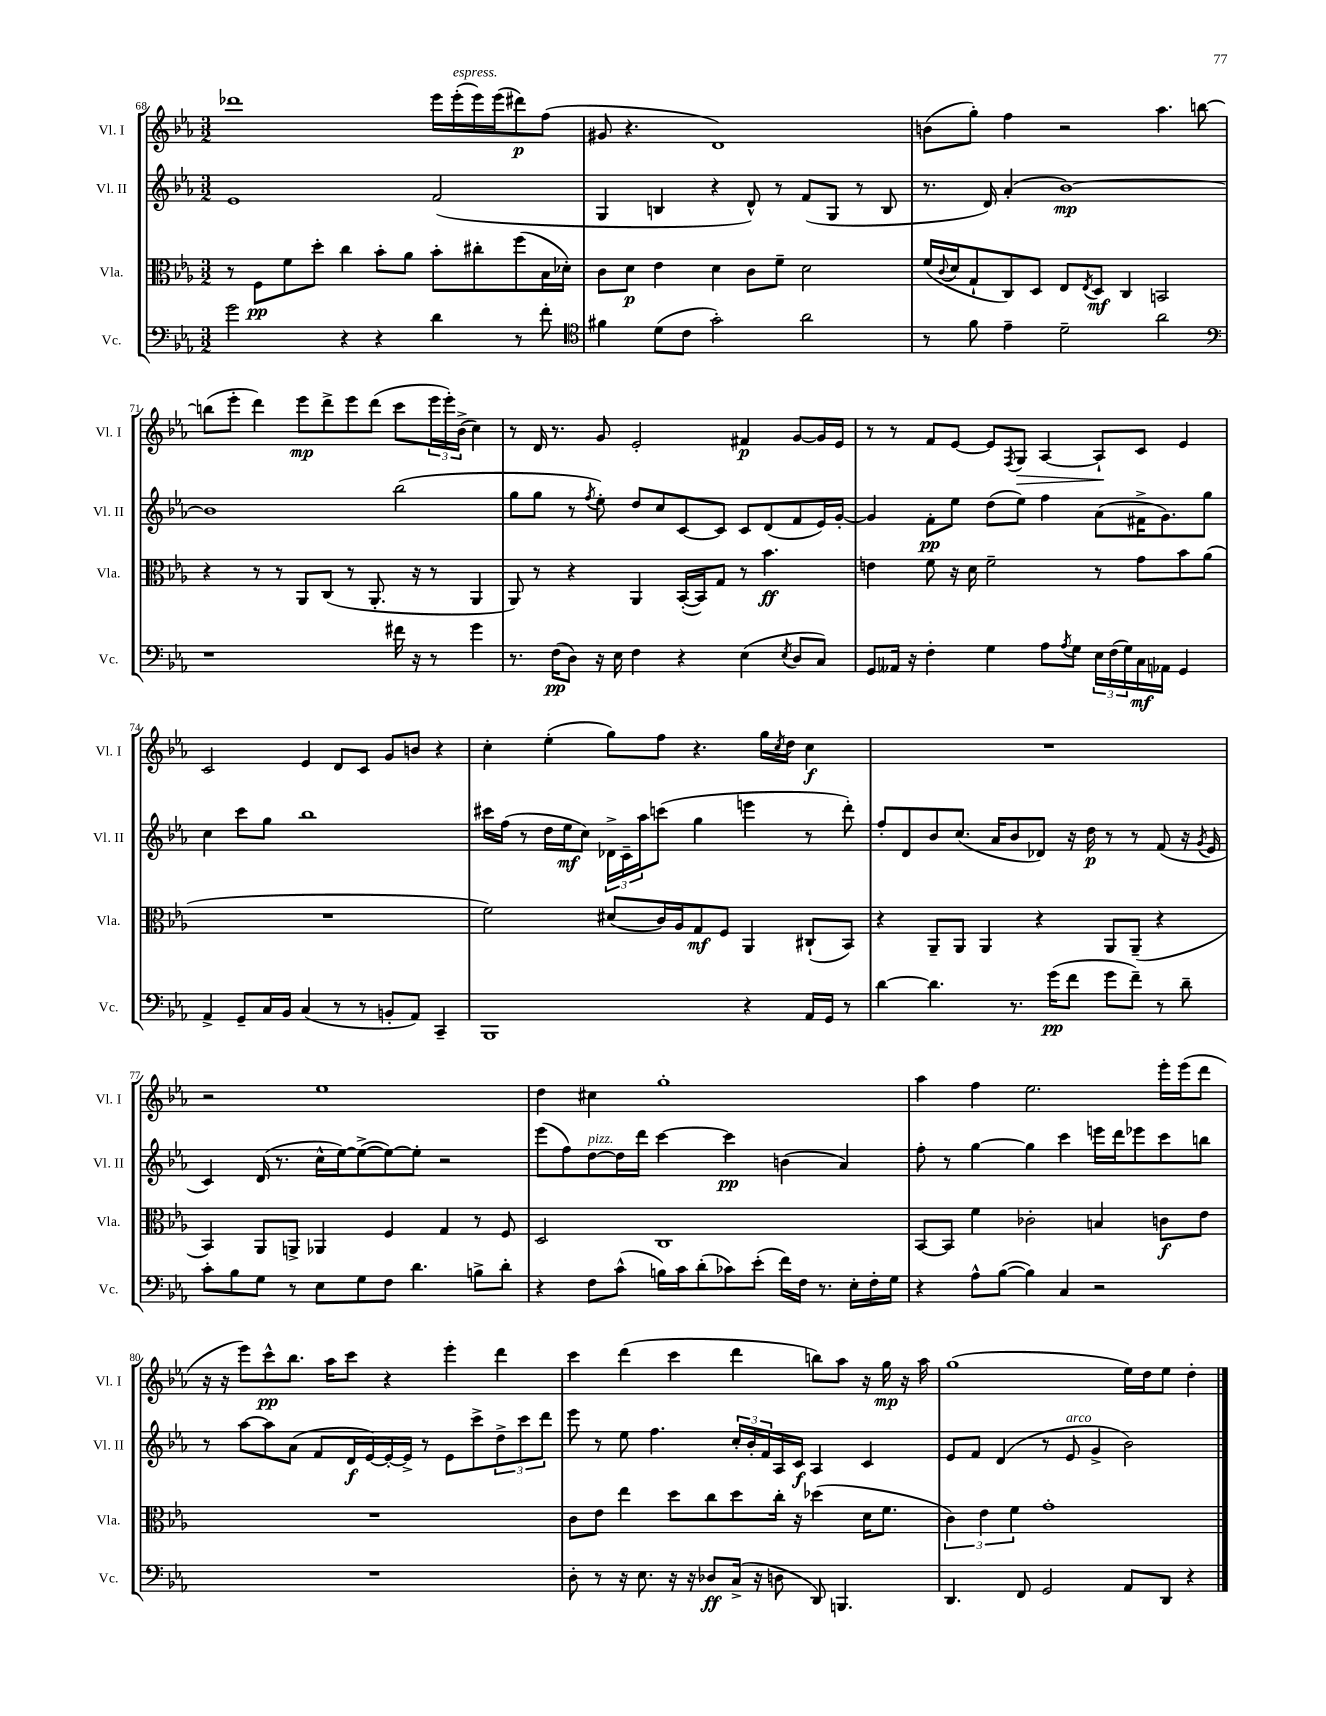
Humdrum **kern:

**kern	**dynam	**kern	**dynam	**kern	**dynam	**kern	**dynam
*part4	*part4	*part3	*part3	*part2	*part2	*part1	*part1
*staff4	*staff4	*staff3	*staff3	*staff2	*staff2	*staff1	*staff1
*I"Vc.	*	*I"Vla.	*	*I"Vl. II	*	*I"Vl. I	*
*I'Vc.	*	*I'Vla.	*	*I'Vl. II	*	*I'Vl. I	*
*clefF4	*	*clefC3	*	*clefG2	*	*clefG2	*
*k[b-e-a-]	*	*k[b-e-a-]	*	*k[b-e-a-]	*	*k[b-e-a-]	*
*M3/2	*	*M3/2	*	*M3/2	*	*M3/2	*
=68	=68	=68	=68	=68	=68	=68	=68
2g\	.	8r	.	1e-	.	1ddd-X	.
.	.	8F\L	pp	.	.	.	.
.	.	8f\	.	.	.	.	.
.	.	8dd'\J	.	.	.	.	.
4r	.	4cc\	.	.	.	.	.
4r	.	8b-'\L	.	.	.	.	.
.	.	8a-\J	.	.	.	.	.
4d\	.	8b-'\L	.	(2f/	.	16eee-\LL	.
!	!	!	!	!	!	!LO:TX:a:i:t=espress.	!
.	.	.	.	.	.	(16eee-'\	.
.	.	8cc#X'\	.	.	.	16eee-\)	.
.	.	.	.	.	.	(16eee-\J	.
8r	.	(8ff\	.	.	.	8ddd#X\)	p
8f'\	.	16B-\L	.	.	.	(8ff\J	.
.	.	16d-X'\JJ)	.	.	.	.	.
=69	=69	=69	=69	=69	=69	=69	=69
*clefC4	*	*	*	*	*	*	*
4f#X\	.	8c\L	.	4G/	.	8g#X/	.
.	.	8d\J	p	.	.	4.r	.
(8d\L	.	4e-\	.	4Bn/	.	.	.
8c\J	.	.	.	.	.	.	.
2g'\)	.	4d\	.	4r	.	1d)	.
.	.	8c\L	.	8d^^/)	.	.	.
.	.	8f~\J	.	8r	.	.	.
2a-\	.	2d\	.	(8f/L	.	.	.
.	.	.	.	8G/J	.	.	.
.	.	.	.	8r	.	.	.
.	.	.	.	8B/	.	.	.
=70	=70	=70	=70	=70	=70	=70	=70
8r	.	(16f/LL	.	8.r	.	(8bn\L	.
.	.	8qqc/	.	.	.	.	.
.	.	16d/J	.	.	.	.	.
8f\	.	8G`/	.	.	.	8gg'\J)	.
.	.	.	.	16d/)	.	.	.
4e-~\	.	8C/)	.	(4a-'/	.	4ff\	.
.	.	8D/J	.	.	.	.	.
2d~\	.	8E-/L	.	[1b-)	mp	2r	.
.	.	8qE-/	.	.	.	.	.
.	.	8D/J	mf	.	.	.	.
.	.	4C/	.	.	.	.	.
2a-\	.	2BBn/	.	.	.	4.aa-\	.
.	.	.	.	.	.	[8bbn\	.
!!LO:LB:g=z
=71	=71	=71	=71	=71	=71	=71	=71
*clefF4	*	*	*	*	*	*	*
1r	.	4r	.	1b-]	.	(8bbn\L]	.
.	.	.	.	.	.	8eee-'\J	.
.	.	8r	.	.	.	4ddd\)	.
.	.	8r	.	.	.	.	.
.	.	8AA-/L	.	.	.	8eee-\L	mp
.	.	(8C/J	.	.	.	8ddd^\	.
.	.	8r	.	.	.	8eee-\	.
.	.	8.AA-'/	.	.	.	(8ddd\J	.
16f#X\	.	.	.	(2bb-\	.	8ccc\L	.
16r	.	16r	.	.	.	.	.
8r	.	8r	.	.	.	24eee-\L	.
.	.	.	.	.	.	24eee-'\)	.
.	.	.	.	.	.	(24b-^\JJ	.
4g\	.	4AA-/	.	.	.	4cc\)	.
=72	=72	=72	=72	=72	=72	=72	=72
8.r	.	8AA-/)	.	8gg\L	.	8r	.
.	.	8r	.	8gg\J	.	16d/	.
(16F\KL	pp	.	.	.	.	8.r	.
8D\J)	.	4r	.	8r	.	.	.
.	.	.	.	8qff/	.	.	.
16r	.	.	.	8ee-'\)	.	8g/	.
16E-\	.	.	.	.	.	.	.
4F\	.	4AA-/	.	8dd/L	.	2e-'/	.
.	.	.	.	8cc/	.	.	.
4r	.	([16BB-'/LL	.	[8c/	.	.	.
.	.	16BB-/J])	.	.	.	.	.
.	.	8G/J	.	8c/J]	.	.	.
(4E-\	.	8r	.	8c/L	.	4f#X/	p
.	.	4.b-\	ff	(8d/	.	.	.
8qE-/	.	.	.	.	.	.	.
8D/L	.	.	.	8f/	.	[8g/L	.
8C/J)	.	.	.	16e-/L)	.	16g/L]	.
.	.	.	.	[16g'/JJ	.	16e-/JJ	.
=73	=73	=73	=73	=73	=73	=73	=73
8GG/L	.	4en\	.	4g/]	.	8r	.
16AA--X/Jk	.	.	.	.	.	8r	.
16r	.	.	.	.	.	.	.
4F'\	.	8f\	.	8f'\L	pp	8f/L	.
.	.	16r	.	8ee-\J	.	[8e-/J	.
.	.	16d\	.	.	.	.	.
4G\	.	2f~\	.	(8dd\L	.	8e-/L]	.
.	.	.	.	.	.	8qF/	.
!	!	!	!	!	!	!	!LO:HP:b
.	.	.	.	8ee-\J)	.	8G/J	>
8A-\L	.	.	.	4ff\	.	[4A-/	.
8qA-/	.	.	.	.	.	.	.
8G\J	.	.	.	.	.	.	.
24E-\LL	.	8r	.	(8a-\L	.	8A-`/L]	.
(24F\	.	.	.	.	.	.	.
24G\)	.	.	.	.	.	.	.
16C\	mf	8g\L	.	16f#X^\K	.	8c/J	]
16AA-X\JJ	.	.	.	8.g\)	.	.	.
4GG/	.	8b-\	.	.	.	4e-/	.
.	.	(8a-\J	.	8gg\J	.	.	.
!!LO:LB:g=z
=74	=74	=74	=74	=74	=74	=74	=74
4AA-^/	.	1.r	.	4cc\	.	2c/	.
8GG~/L	.	.	.	8ccc\L	.	.	.
16C/L	.	.	.	8gg\J	.	.	.
16BB-/JJ	.	.	.	.	.	.	.
(4C/	.	.	.	1bb-	.	4e-/	.
8r	.	.	.	.	.	8d/L	.
8r	.	.	.	.	.	8c/J	.
8BBn'/L	.	.	.	.	.	8g/L	.
8AA-/J)	.	.	.	.	.	8bn/J	.
4CC~/	.	.	.	.	.	4r	.
=75	=75	=75	=75	=75	=75	=75	=75
1BBB-	.	2f\)	.	16ccc#X\LL	.	4cc'\	.
.	.	.	.	(16ff\JJ	.	.	.
.	.	.	.	8r	.	.	.
.	.	.	.	16dd\LL	.	(4ee-'\	.
.	.	.	.	16ee-\J	mf	.	.
.	.	.	.	8cc\J)	.	.	.
.	.	(8d#X/L	.	24d-X^\LL	.	8gg\L)	.
.	.	.	.	24c~\	.	.	.
.	.	.	.	24aa-\J	.	.	.
.	.	16c/L)	.	(8cccn\J	.	8ff\J	.
.	.	16A-/J	.	.	.	.	.
.	.	8G/	mf	4gg\	.	4.r	.
.	.	8F/J	.	.	.	.	.
4r	.	4AA-/	.	4eeen\	.	.	.
.	.	.	.	.	.	16gg\LL	.
.	.	.	.	.	.	8qcc/	.
.	.	.	.	.	.	16dd\JJ	.
16AA-/LL	.	(8C#X`/L	.	8r	.	4cc\	f
16GG/JJ	.	.	.	.	.	.	.
8r	.	8BB-/J)	.	8ddd'\)	.	.	.
=76	=76	=76	=76	=76	=76	=76	=76
[4d\	.	4r	.	8ff'/L	.	1.r	.
.	.	.	.	8d/	.	.	.
4.d\]	.	8AA-~/L	.	8b-/	.	.	.
.	.	8AA-/J	.	(8.cc/J	.	.	.
.	.	4AA-/	.	.	.	.	.
.	.	.	.	16a-/KL	.	.	.
8.r	.	.	.	8b-/	.	.	.
.	.	4r	.	8d-X/J)	.	.	.
(16g\KL	pp	.	.	.	.	.	.
8f\J	.	.	.	16r	.	.	.
.	.	.	.	16dd\	p	.	.
8g\L	.	8AA-/L	.	8r	.	.	.
8f~\J)	.	(8AA-~/J	.	8r	.	.	.
8r	.	4r	.	(8f/	.	.	.
8d~\	.	.	.	16r	.	.	.
.	.	.	.	8qg/	.	.	.
.	.	.	.	16e-/	.	.	.
!!LO:LB:g=z
=77	=77	=77	=77	=77	=77	=77	=77
8c'\L	.	4BB-/)	.	4c/)	.	2r	.
8B-\	.	.	.	.	.	.	.
8G\J	.	8AA-/L	.	(16d/	.	.	.
.	.	.	.	8.r	.	.	.
8r	.	8AAn^/J	.	.	.	.	.
8E-\L	.	4AA-X/	.	16cc^^\LL	.	1ee-	.
.	.	.	.	[16ee-\J)	.	.	.
8G\	.	.	.	(8ee-^\_	.	.	.
8F\J	.	4F/	.	8ee-\_)	.	.	.
4.d\	.	.	.	8ee-'\J]	.	.	.
.	.	4G/	.	2r	.	.	.
8Bn^\L	.	8r	.	.	.	.	.
8d'\J	.	8F/	.	.	.	.	.
=78	=78	=78	=78	=78	=78	=78	=78
4r	.	2D/	.	(8eee-\L	.	4dd\	.
.	.	.	.	8ff\)	.	.	.
!	!	!	!	!LO:TX:a:i:t=pizz.	!	!	!
8F\L	.	.	.	[8dd\	.	4cc#X\	.
(8c^^\J	.	.	.	16dd\L]	.	.	.
.	.	.	.	16ddd\JJ	.	.	.
16Bn\LL)	.	1C	.	[4ccc\	.	1gg'	.
16c\J	.	.	.	.	.	.	.
(8d'\	.	.	.	.	.	.	.
8c-X\)	.	.	.	4ccc\]	pp	.	.
(8e-'\J	.	.	.	.	.	.	.
16f\LL)	.	.	.	(4bn\	.	.	.
16F\JJ	.	.	.	.	.	.	.
8.r	.	.	.	.	.	.	.
.	.	.	.	4a-/)	.	.	.
16E-'\LL	.	.	.	.	.	.	.
16F'\	.	.	.	.	.	.	.
16G\JJ	.	.	.	.	.	.	.
=79	=79	=79	=79	=79	=79	=79	=79
4r	.	[8BB-/L	.	8ff'\	.	4aa-\	.
.	.	8BB-/J]	.	8r	.	.	.
8A-^^\L	.	4f\	.	[4gg\	.	4ff\	.
([8B-\J	.	.	.	.	.	.	.
4B-\])	.	2c-X'\	.	4gg\]	.	2.ee-\	.
4C/	.	.	.	4ccc\	.	.	.
2r	.	4Bn/	.	16eeen\LL	.	.	.
.	.	.	.	16ddd\J	.	.	.
.	.	.	.	8eee-X\	.	.	.
.	.	8cn\L	f	8ccc\	.	16eee-'\LL	.
.	.	.	.	.	.	(16eee-\J	.
.	.	8e-\J	.	8bbn\J	.	8ddd\J	.
!!LO:LB:g=z
=80	=80	=80	=80	=80	=80	=80	=80
1.r	.	1.r	.	8r	.	16r	.
.	.	.	.	.	.	16r	.
.	.	.	.	[8aa-\L	.	8eee-\L)	.
.	.	.	.	8aa-\]	.	8ccc^^\	pp
.	.	.	.	(8a-\J	.	8.bb-\J	.
.	.	.	.	8f/L	.	.	.
.	.	.	.	.	.	16aa-\KL	.
.	.	.	.	16d/L	f	8ccc\J	.
.	.	.	.	[16e-/)	.	.	.
.	.	.	.	16e-'/_	.	4r	.
.	.	.	.	16e-^/JJ]	.	.	.
.	.	.	.	8r	.	.	.
.	.	.	.	8e-\L	.	4eee-'\	.
.	.	.	.	8ccc^\	.	.	.
.	.	.	.	12dd^\	.	4ddd\	.
.	.	.	.	12ccc\	.	.	.
.	.	.	.	12ddd\J	.	.	.
=81	=81	=81	=81	=81	=81	=81	=81
8D'\	.	8c\L	.	8eee-\	.	4ccc\	.
8r	.	8e-\J	.	8r	.	.	.
16r	.	4ee-\	.	8ee-\	.	(4ddd\	.
8.E-\	.	.	.	.	.	.	.
.	.	.	.	4.ff\	.	.	.
16r	.	8dd\L	.	.	.	4ccc\	.
16r	.	.	.	.	.	.	.
8D-X/L	ff	8cc\	.	.	.	.	.
(16C^/Jk	.	8dd\	.	24cc'/LL	.	4ddd\	.
.	.	.	.	24b-'/	.	.	.
16r	.	.	.	.	.	.	.
.	.	.	.	24f/	.	.	.
8Dn\	.	16cc'\Jk	.	16A-/	.	.	.
.	.	16r	.	16c/JJ	f	.	.
8DD/)	.	(4dd-X\	.	4A-/	.	8bbn\L)	.
4.BBBn/	.	.	.	.	.	8aa-\J	.
.	.	16d\KL	.	4c/	.	16r	.
.	.	8.f\J	.	.	.	16gg\	mp
.	.	.	.	.	.	16r	.
.	.	.	.	.	.	16aa-\	.
=82	=82	=82	=82	=82	=82	=82	=82
4.DD/	.	6c\)	.	8e-/L	.	(1gg	.
.	.	.	.	8f/J	.	.	.
.	.	6e-\	.	.	.	.	.
.	.	.	.	(4d/	.	.	.
.	.	6f\	.	.	.	.	.
8FF/	.	.	.	.	.	.	.
2GG/	.	1g'	.	8r	.	.	.
!	!	!	!	!LO:TX:a:i:t=arco	!	!	!
.	.	.	.	8e-/	.	.	.
.	.	.	.	4g^/	.	.	.
8AA-/L	.	.	.	2b-\)	.	16ee-\LL)	.
.	.	.	.	.	.	16dd\J	.
8DD/J	.	.	.	.	.	8ee-\J	.
4r	.	.	.	.	.	4dd'\	.
==	==	==	==	==	==	==	==
*-	*-	*-	*-	*-	*-	*-	*-
